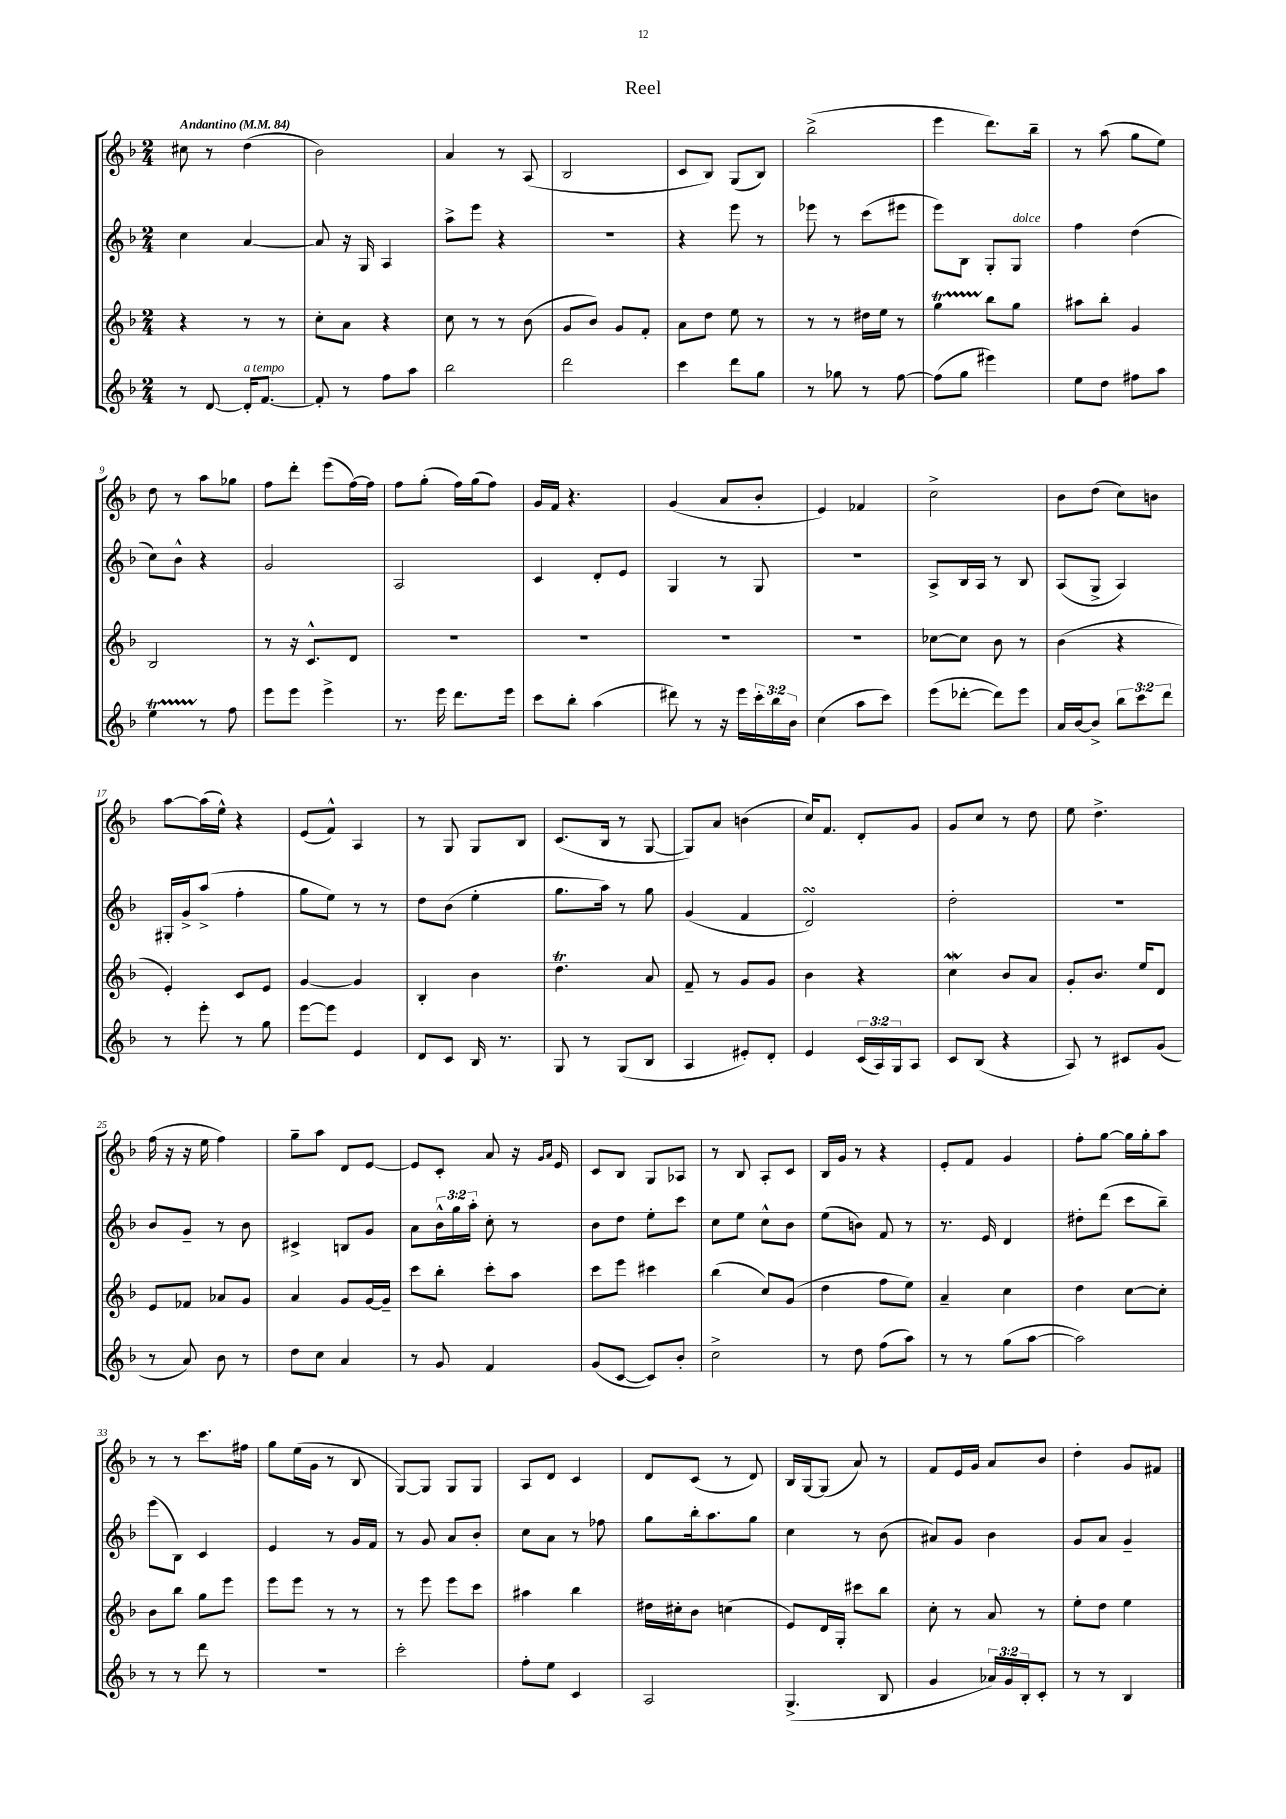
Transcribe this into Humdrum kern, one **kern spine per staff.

**kern	**kern	**kern	**kern
*part4	*part3	*part2	*part1
*staff4	*staff3	*staff2	*staff1
*clefG2	*clefG2	*clefG2	*clefG2
*k[b-]	*k[b-]	*k[b-]	*k[b-]
*M2/4	*M2/4	*M2/4	*M2/4
*MM84	*MM84	*MM84	*MM84
=1	=1	=1	=1
!	!	!	!LO:TX:a:B:t=Andantino
8r	4r	4cc\	8cc#X\
[8d/	.	.	8r
!LO:TX:a:i:t=a tempo	!	!	!
16d'/KL]	8r	[4a/	(4dd\
[8.f/J	.	.	.
.	8r	.	.
=2	=2	=2	=2
8f'/]	8cc'\L	8a/]	2b-\)
8r	8a\J	16r	.
.	.	16G/	.
8ff\L	4r	4A/	.
8aa\J	.	.	.
=3	=3	=3	=3
2bb-\	8cc\	8aa^\L	4a/
.	8r	8eee\J	.
.	8r	4r	8r
.	(8b-\	.	(8A/
=4	=4	=4	=4
2ddd\	8g/L	2r	2B-/
.	8b-/J)	.	.
.	8g/L	.	.
.	8f'/J	.	.
=5	=5	=5	=5
4ccc\	8a\L	4r	8c/L
.	8dd\J	.	8B-/J)
8ddd\L	8ee\	8eee\	(8G/L
8gg\J	8r	8r	8B-/J)
=6	=6	=6	=6
8r	8r	8eee-X\	(2bb-^\
8gg-X\	8r	8r	.
8r	16dd#X\LL	(8ccc\L	.
.	16ee\JJ	.	.
[8ff\	8r	8eee#X\J	.
=7	=7	=7	=7
(8ff\L]	4ggT\	8eee\L)	4eee\
8gg\J	.	8B-\J	.
4eee#X\)	8bb-\L	8G'/L	8.ddd\L)
!	!	!LO:TX:a:i:t=dolce	!
.	8gg\J	8G/J	.
.	.	.	16bb-~\Jk
=8	=8	=8	=8
8ee\L	8aa#X\L	4ff\	8r
8dd\J	8bb-'\J	.	(8aa\
8ff#X\L	4g/	(4dd\	8gg\L
8aa\J	.	.	8ee\J)
!!LO:LB:g=z
=9	=9	=9	=9
4eet\	2B-/	8cc\L)	8dd\
.	.	8b-^^\J	8r
8r	.	4r	8aa\L
8ff\	.	.	8gg-X\J
=10	=10	=10	=10
8eee\L	8r	2g/	8ff\L
8eee\J	16r	.	8ddd'\J
.	8.c^^/L	.	.
4eee^\	.	.	(8eee\L
.	8d/J	.	[16ff\L)
.	.	.	16ff\JJ]
=11	=11	=11	=11
8.r	2r	2A/	8ff\L
.	.	.	(8gg'\J
16eee\	.	.	.
8.ddd\L	.	.	16ff\LL)
.	.	.	(16gg\J
.	.	.	8ff\J)
16eee\Jk	.	.	.
=12	=12	=12	=12
8ccc\L	2r	4c/	16g/LL
.	.	.	16f/JJ
8bb-'\J	.	.	4.r
(4aa\	.	8d'/L	.
.	.	8e/J	.
=13	=13	=13	=13
8ddd#X\)	2r	4G/	(4g/
8r	.	.	.
16r	.	8r	8a/L
16eee\LL	.	.	.
24ccc'\	.	8G/	8b-'/J
24bb-\	.	.	.
24b-\JJ	.	.	.
=14	=14	=14	=14
(4cc\	2r	2r	4e/)
8aa\L	.	.	4f-X/
8ccc\J)	.	.	.
=15	=15	=15	=15
(8eee\L	[8cc-X\L	8A^/L	2cc^\
[8ddd-X'\J	8cc-\J]	16B-/L	.
.	.	16A/JJ	.
8ddd-\L])	8b-\	8r	.
8eee\J	8r	8B-/	.
=16	=16	=16	=16
16a/LL	(4b-\	(8A/L	8b-\L
[16b-/J	.	.	.
8b-^/J]	.	8G^/J	(8dd\J
12bb-\L	4r	4A/)	8cc\L)
12ccc\	.	.	.
.	.	.	8bn\J
12ddd\J	.	.	.
!!LO:LB:g=z
=17	=17	=17	=17
8r	4e'/)	16G#X'/LL	[8aa\L
.	.	16g^/J	.
8eee'\	.	(8aa^/J	(16aa\L]
.	.	.	16ee^^\JJ)
8r	8c/L	4ff'\	4r
8gg\	8e/J	.	.
=18	=18	=18	=18
[8eee\L	[4g/	8gg\L	(8e/L
8eee\J]	.	8ee\J)	8f^^/J)
4e/	4g/]	8r	4A/
.	.	8r	.
=19	=19	=19	=19
8d/L	4B-'/	8dd\L	8r
8c/J	.	(8b-\J	8G/
16B-/	4b-\	4ee'\	8G/L
8.r	.	.	.
.	.	.	8B-/J
=20	=20	=20	=20
8G/	4.ddT\	8.gg\L	(8.c/L
8r	.	.	.
.	.	16aa\Jk)	16B-/Jk
(8G/L	.	8r	8r
8B-/J	8a/	8gg\	[8G/
=21	=21	=21	=21
4A/	8f~/	(4g/	8G/L])
.	8r	.	8a/J
8e#X'/L)	8g/L	4f/	(4bn\
8d'/J	8g/J	.	.
=22	=22	=22	=22
4e/	4b-\	2dsSSS/)	16cc/KL)
.	.	.	8.f/J
(24c/LL	4r	.	8d'/L
24A/)	.	.	.
24G/J	.	.	.
8A/J	.	.	8g/J
=23	=23	=23	=23
8c/L	4ccW\	2dd'\	8g/L
(8B-/J	.	.	8cc/J
4r	8b-/L	.	8r
.	8a/J	.	8dd\
=24	=24	=24	=24
8A/)	8g'/L	2r	8ee\
8r	8.b-/J	.	4.dd^\
8c#X/L	.	.	.
.	16ee/KL	.	.
(8g/J	8d/J	.	.
!!LO:LB:g=z
=25	=25	=25	=25
8r	8e/L	8b-/L	(16ff\
.	.	.	16r
8a/)	8f-X/J	8g~/J	16r
.	.	.	16ee\
8b-\	8a-X/L	8r	4ff\)
8r	8g/J	8b-\	.
=26	=26	=26	=26
8dd\L	4a/	4c#X^/	8gg~\L
8cc\J	.	.	8aa\J
4a/	8g/L	8Bn/L	8d/L
.	[16g/L	8g/J	[8e/J
.	16g~/JJ]	.	.
=27	=27	=27	=27
8r	8ccc\L	8a\L	8e/L]
8g/	8bb-'\J	24b-^^\L	8c'/J
.	.	24gg\	.
.	.	24aa'\JJ	.
4f/	8ccc'\L	8cc'\	8a/
.	8aa\J	8r	16r
.	.	.	16qqg/LL
.	.	.	16qqa/JJ
.	.	.	16e/
=28	=28	=28	=28
(8g/L	8ccc\L	8b-\L	8c/L
[8c/J	8eee\J	8dd\J	8B-/J
8c/L])	4ccc#X\	8ee'\L	8G/L
8b-'/J	.	8ccc\J	8A-X/J
=29	=29	=29	=29
2cc^\	(4bb-\	8cc\L	8r
.	.	8ee\J	8B-/
.	8cc/L)	8cc^^\L	8A'/L
.	(8g/J	8b-\J	8c/J
=30	=30	=30	=30
8r	4dd\	(8ee\L	16B-/LL
.	.	.	16g/JJ
8dd\	.	8bn\J)	8r
(8ff\L	8ff\L	8f/	4r
8aa\J)	8ee\J)	8r	.
=31	=31	=31	=31
8r	4a~/	8.r	8e'/L
8r	.	.	8f/J
.	.	16e/	.
(8gg\L	4cc\	4d/	4g/
[8aa\J	.	.	.
=32	=32	=32	=32
2aa\])	4dd\	8dd#X'\L	8ff'\L
.	.	(8ddd\J	[8gg\J
.	[8cc\L	8ccc\L	16gg\LL]
.	.	.	16gg'\J
.	8cc'\J]	8bb-~\J)	8aa\J
!!LO:LB:g=z
=33	=33	=33	=33
8r	8b-\L	(8eee\L	8r
8r	8bb-\J	8B-\J)	8r
8ddd\	8gg\L	4c/	8.ccc\L
8r	8eee\J	.	.
.	.	.	16ff#X\Jk
=34	=34	=34	=34
2r	8eee\L	4e/	8gg\L
.	8eee\J	.	(16ee\L
.	.	.	16g\JJ
.	8r	8r	8r
.	8r	16g/LL	8B-/
.	.	16f/JJ	.
=35	=35	=35	=35
2ccc'\	8r	8r	[8G/L)
.	8eee\	8g/	8G/J]
.	8eee\L	8a/L	8G/L
.	8ccc\J	8b-'/J	8G/J
=36	=36	=36	=36
8ff'\L	4aa#X\	8cc\L	8A/L
8ee\J	.	8a\J	8d/J
4c/	4bb-\	8r	4c/
.	.	8ff-X\	.
=37	=37	=37	=37
2A/	16dd#X\LL	8gg\L	8d/L
.	16cc#X'\J	.	.
.	8b-\J	16bb-'\k	(8c/J
.	.	8.aa\	.
.	(4ccn\	.	8r
.	.	8gg\J	8d/)
=38	=38	=38	=38
(4.G^/	8e/L)	4cc\	16B-/LL
.	.	.	[16G/J
.	16d/L	.	(8G/J]
.	16G'/JJ	.	.
.	8ccc#X\L	8r	8a/)
8B-/	8bb-\J	(8b-\	8r
=39	=39	=39	=39
4g/	8cc'\	8a#X/L)	8f/L
.	8r	8g/J	16e/L
.	.	.	16g/JJ
24a-X/LL)	8a/	4b-\	8a/L
24g/	.	.	.
24B-'/J	.	.	.
8c'/J	8r	.	8b-/J
=40	=40	=40	=40
8r	8ee'\L	8g/L	4dd'\
8r	8dd\J	8a/J	.
4B-/	4ee\	4g~/	8g/L
.	.	.	8f#X/J
==	==	==	==
*-	*-	*-	*-
